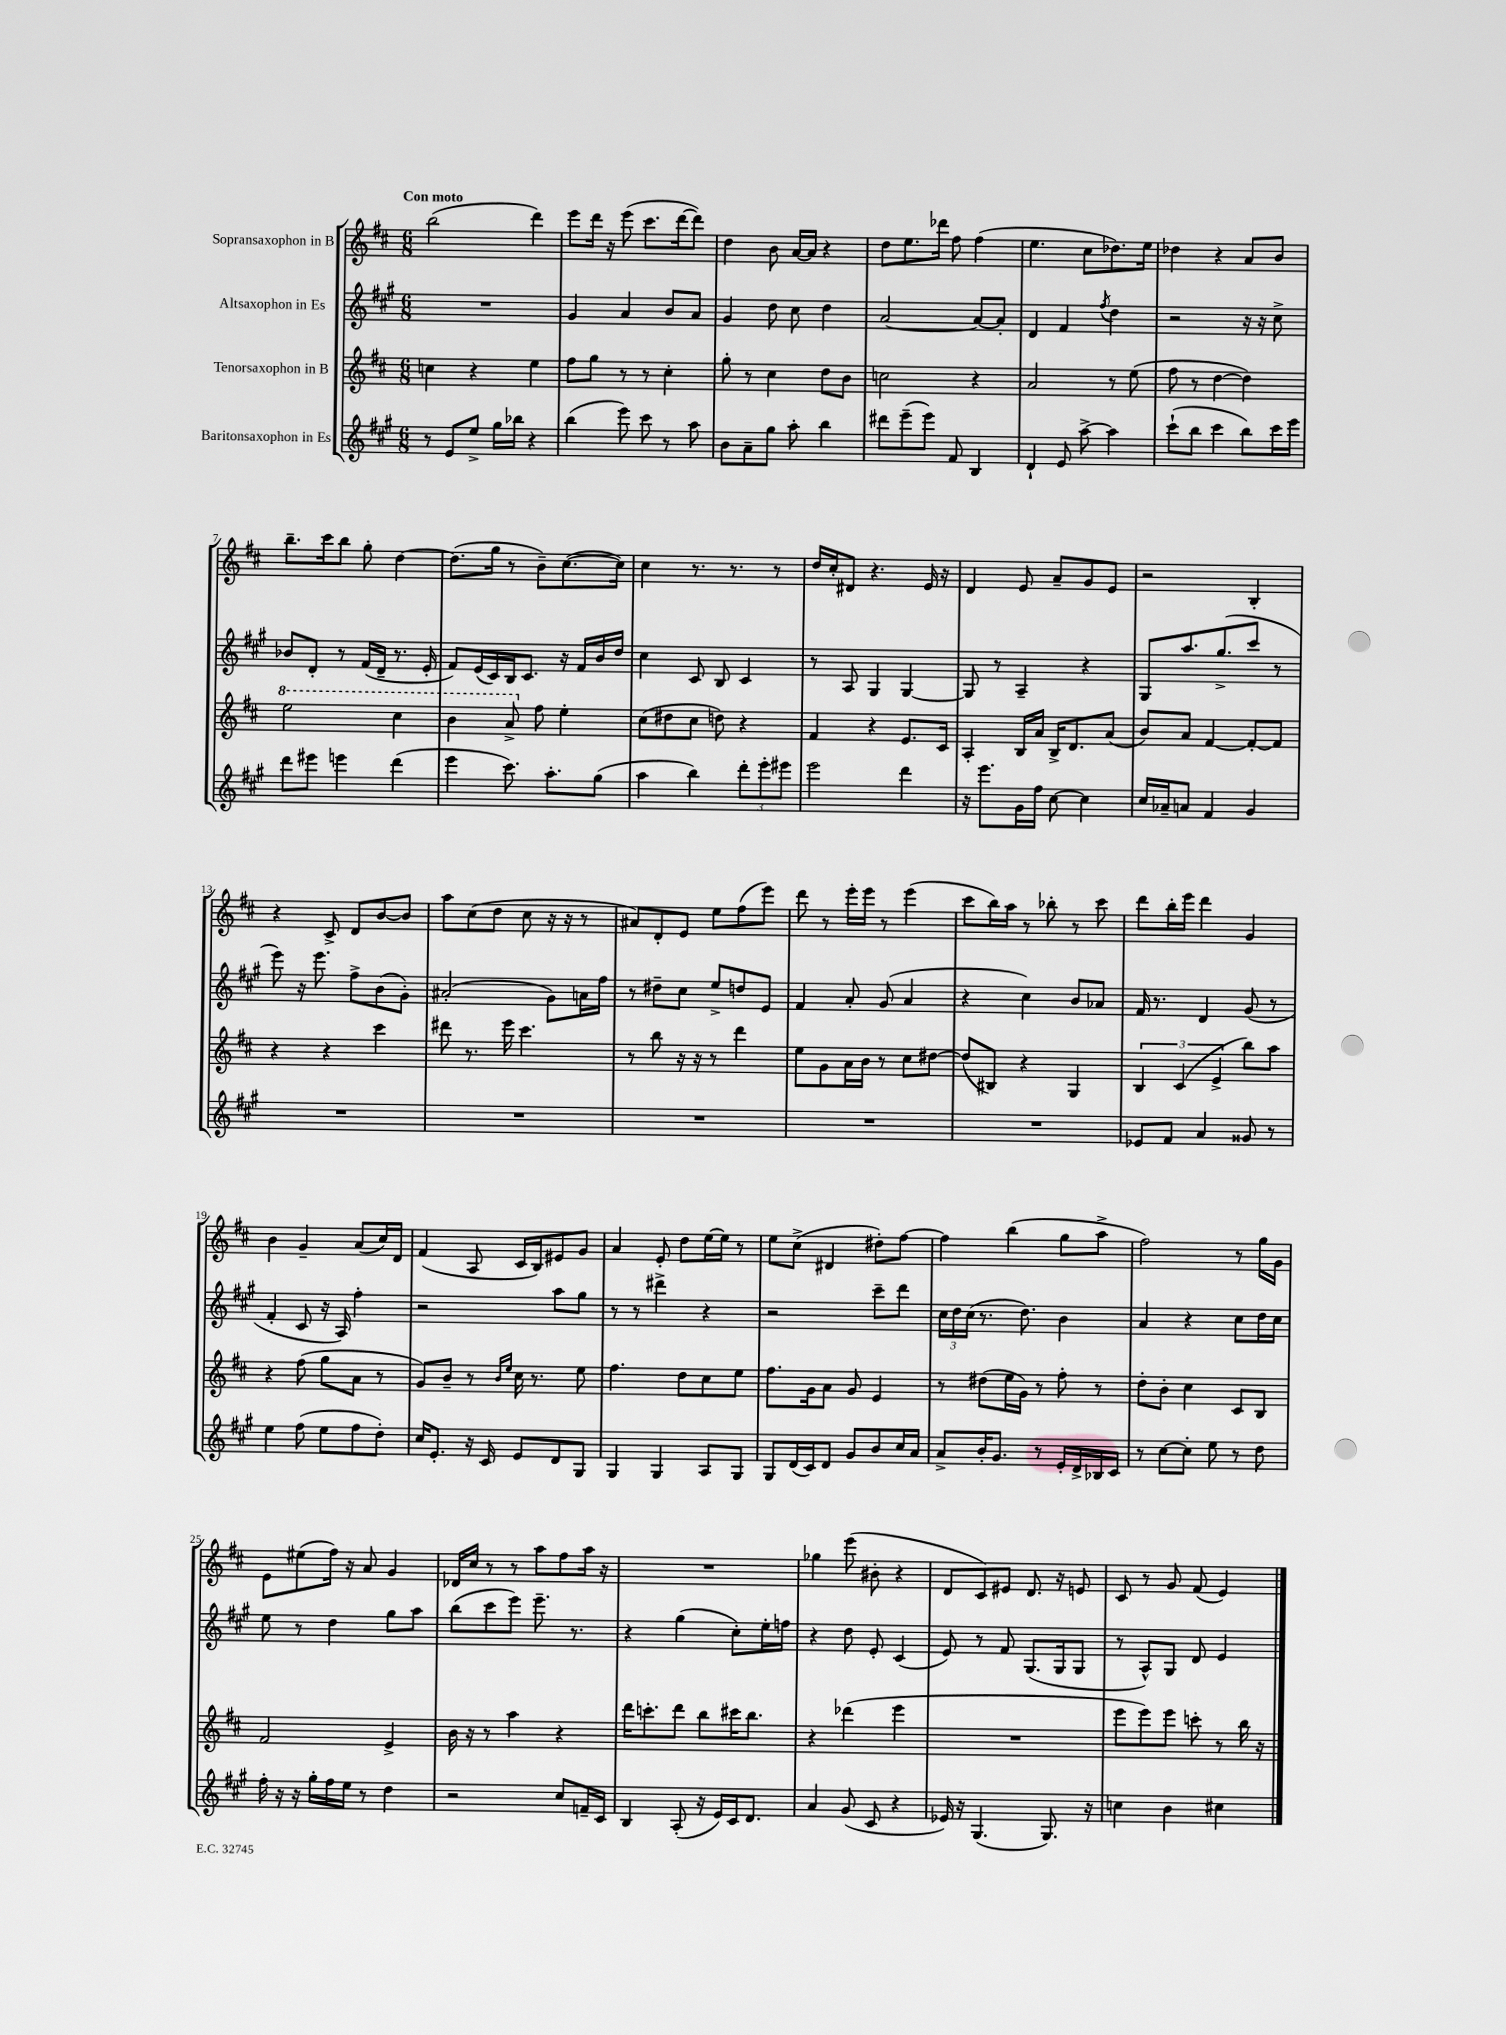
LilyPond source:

<<
\new StaffGroup <<
\new Staff = "s0" \with { instrumentName = "Sopransaxophon in B" } {
    \clef treble \key d \major \numericTimeSignature \time 6/8 \tempo "Con moto"
    b''2( d'''4) |
    e'''8 d'''16 r16 e'''8( cis'''8. d'''16~ d'''8) |
    d''4 b'8 a'16~ a'16 r4 |
    d''8 e''8. des'''16 fis''8 fis''4( |
    e''4. cis''8 des''8.) e''16 |
    des''4 r4 a'8 b'8 |
    b''8.-- cis'''16 b''8 g''8-. d''4~ |
    d''8.( g''16 r8 b'8--) cis''8.~( cis''16) |
    cis''4 r8. r8. r8 |
    d''16 cis''16-. dis'8 r4. e'16 r16 |
    d'4 e'8 a'8-- g'8 e'8 |
    r2 b4-. |
    r4 cis'8-> d'8 b'8~ b'8 |
    a''8 cis''8( d''8 cis''8 r16 r16 r8 |
    ais'8) d'8-. e'8 e''8 fis''8( e'''8) |
    d'''8 r8 e'''16-. e'''16 r8 e'''4( |
    cis'''8 b''16) a''16 r8 bes''8-. r8 cis'''8 |
    d'''8 b''16-. e'''16 d'''4 g'4 |
    b'4 g'4-- a'8( cis''16) d'16 |
    fis'4( a8 cis'16 b16) eis'8 g'8 |
    a'4 e'8-. d''8 e''16~ e''16 r8 |
    e''8 cis''8->( dis'4 dis''8-.) fis''8~ |
    fis''4 b''4( g''8 a''8-> |
    fis''2) r8 g''16 g'16 |
    e'8 eis''8( fis''16) r16 a'8 g'4 |
    des'16 cis''16 r8 r8 a''8 fis''8 a''16 r16 |
    R2. |
    ges''4 e'''8( bis'8-. r4 |
    d'8 cis'8) eis'8 d'8. r16 e'8 |
    cis'8 r8 g'8 fis'8( e'4) \bar "|." |
}
\new Staff = "s1" \with { instrumentName = "Altsaxophon in Es" } {
    \clef treble \key a \major \numericTimeSignature \time 6/8
    R2. |
    gis'4 a'4 b'8 a'8 |
    gis'4 d''8 cis''8 d''4 |
    a'2~ a'8~ a'8-. |
    d'4 fis'4 \acciaccatura { fis''8 } d''4 |
    r2 r16 r16 cis''8-> |
    bes'8 d'8-. r8 fis'16( d'16-- r8. e'16-. |
    fis'8) e'16( cis'16) b16 cis'8. r16 fis'16 b'16 d''16 |
    cis''4 cis'8 b8 cis'4 |
    r8 a8 gis4 gis4~ |
    gis8 r8 a4-- r4 |
    gis8 a''8. gis''8.->( cis'''8 r8 |
    e'''8) r16 e'''8. fis''8-> b'8( gis'8-.) |
    ais'2-.( gis'8) a'16 fis''16 |
    r8 dis''8-- cis''8 e''8-> d''8 e'8 |
    fis'4 a'8-. gis'8( a'4 |
    r4 cis''4) b'8 aes'8 |
    fis'16 r8. d'4 gis'8( r8 |
    fis'4-. cis'8 r16 a16) fis''4-. |
    r2 a''8 gis''8 |
    r8 r8 dis'''4-> r4 |
    r2 cis'''8-- d'''8 |
    \tuplet 3/2 { cis''16 d''16 cis''16( } r8. d''8.) b'4 |
    a'4 r4 cis''8 d''16 cis''16 |
    e''8 r8 d''4 gis''8 a''8 |
    b''8( cis'''8 e'''8) e'''8.-- r8. |
    r4 gis''4( cis''8-.) e''16-. f''16 |
    r4 d''8 e'8-. cis'4( |
    e'8) r8 fis'8 gis8.( gis16 gis8 |
    r8 a8-^) gis8 d'8 e'4 \bar "|." |
}
\new Staff = "s2" \with { instrumentName = "Tenorsaxophon in B" } {
    \clef treble \key d \major \numericTimeSignature \time 6/8
    c''4 r4 e''4 |
    fis''8 g''8 r8 r8 cis''4-. |
    g''8-. r8 cis''4 d''8 b'8 |
    c''2 r4 |
    a'2 r8 e''8( |
    fis''8 r8 d''4~ d''4) |
    \ottava #1 e'''2 cis'''4 |
    b''4 a''8-> \ottava #0 fis''8 e''4-. |
    cis''8( dis''8 cis''8 d''8) r4 |
    fis'4 r4 e'8. cis'16 |
    a4-. b16 a'16 b16-> d'8. a'8( |
    b'8) a'8 fis'4~ fis'8~-. fis'8 |
    r4 r4 cis'''4 |
    dis'''8 r8. e'''16 cis'''4. |
    r8 b''8 r16 r16 r8 d'''4 |
    e''8 g'8 a'16 b'16 r8 cis''8 dis''8~ |
    dis''8( bis8) r4 g4 |
    \tuplet 3/2 { b4 cis'4( e'4-> } b''8) a''8 |
    r4 fis''8( g''8 a'8 r8 |
    g'8) b'8-- r8 \grace { b'16 e''16 } cis''16 r8. e''8 |
    fis''4. d''8 cis''8 e''8 |
    fis''8. g'16 a'8 g'8 e'4 |
    r8 dis''8( e''16 g'16) r8 fis''8-. r8 |
    d''8-. b'8-. cis''4 cis'8 b8 |
    fis'2 e'4-> |
    b'16 r16 r8 a''4 r4 |
    d'''16 c'''8.-. d'''8 b''8 cis'''16 b''8. |
    r4 des'''4( e'''4 |
    R2. |
    e'''8 e'''8) e'''8 c'''8-. r8 b''16 r16 \bar "|." |
}
\new Staff = "s3" \with { instrumentName = "Baritonsaxophon in Es" } {
    \clef treble \key a \major \numericTimeSignature \time 6/8
    r8 e'8 e''8-> gis''16 bes''16 r4 |
    b''4( e'''8) cis'''8 r8 a''8 |
    b'8 a'8-- gis''8 a''8-. b''4 |
    dis'''8 e'''8--( e'''8) fis'8 b4 |
    d'4-! e'8 a''8~-> a''4 |
    cis'''8-!( b''8 cis'''4 b''8) cis'''16 e'''16 |
    d'''8 eis'''8 e'''4 d'''4( |
    e'''4 cis'''8.) a''8.-. gis''8( |
    a''4 b''4) \tuplet 3/2 { d'''8-. e'''8-. eis'''8 } |
    e'''2 d'''4 |
    r16 e'''8. gis'16 fis''16 cis''8~ cis''4 |
    cis''16 aes'16-- a'8 fis'4 gis'4 |
    R2. |
    R2. |
    R2. |
    R2. |
    R2. |
    ees'8 fis'8 a'4 gisis'8 r8 |
    e''4 fis''8( e''8 fis''8 d''8-.) |
    cis''16 e'8.-. r16 cis'16 e'8 d'8 gis8 |
    gis4 gis4 a8 gis8 |
    gis8 d'16( cis'16) d'8 gis'8 b'8 cis''16 a'16 |
    a'8-> b'16-. gis'8. r8 e'16-. d'16-> bes16 cis'16 |
    r8 cis''8~ cis''8-. e''8 r8 d''8 |
    fis''16-. r16 r16 gis''16-. fis''16 e''16 r8 d''4 |
    r2 cis''8 f'16-- cis'16 |
    b4 a8-.( r16 e'16) cis'16 d'8. |
    a'4 gis'8( cis'8 r4 |
    ees'16) r16 gis4.( gis8.) r16 |
    c''4 b'4 cis''4 \bar "|." |
}
>>
>>
